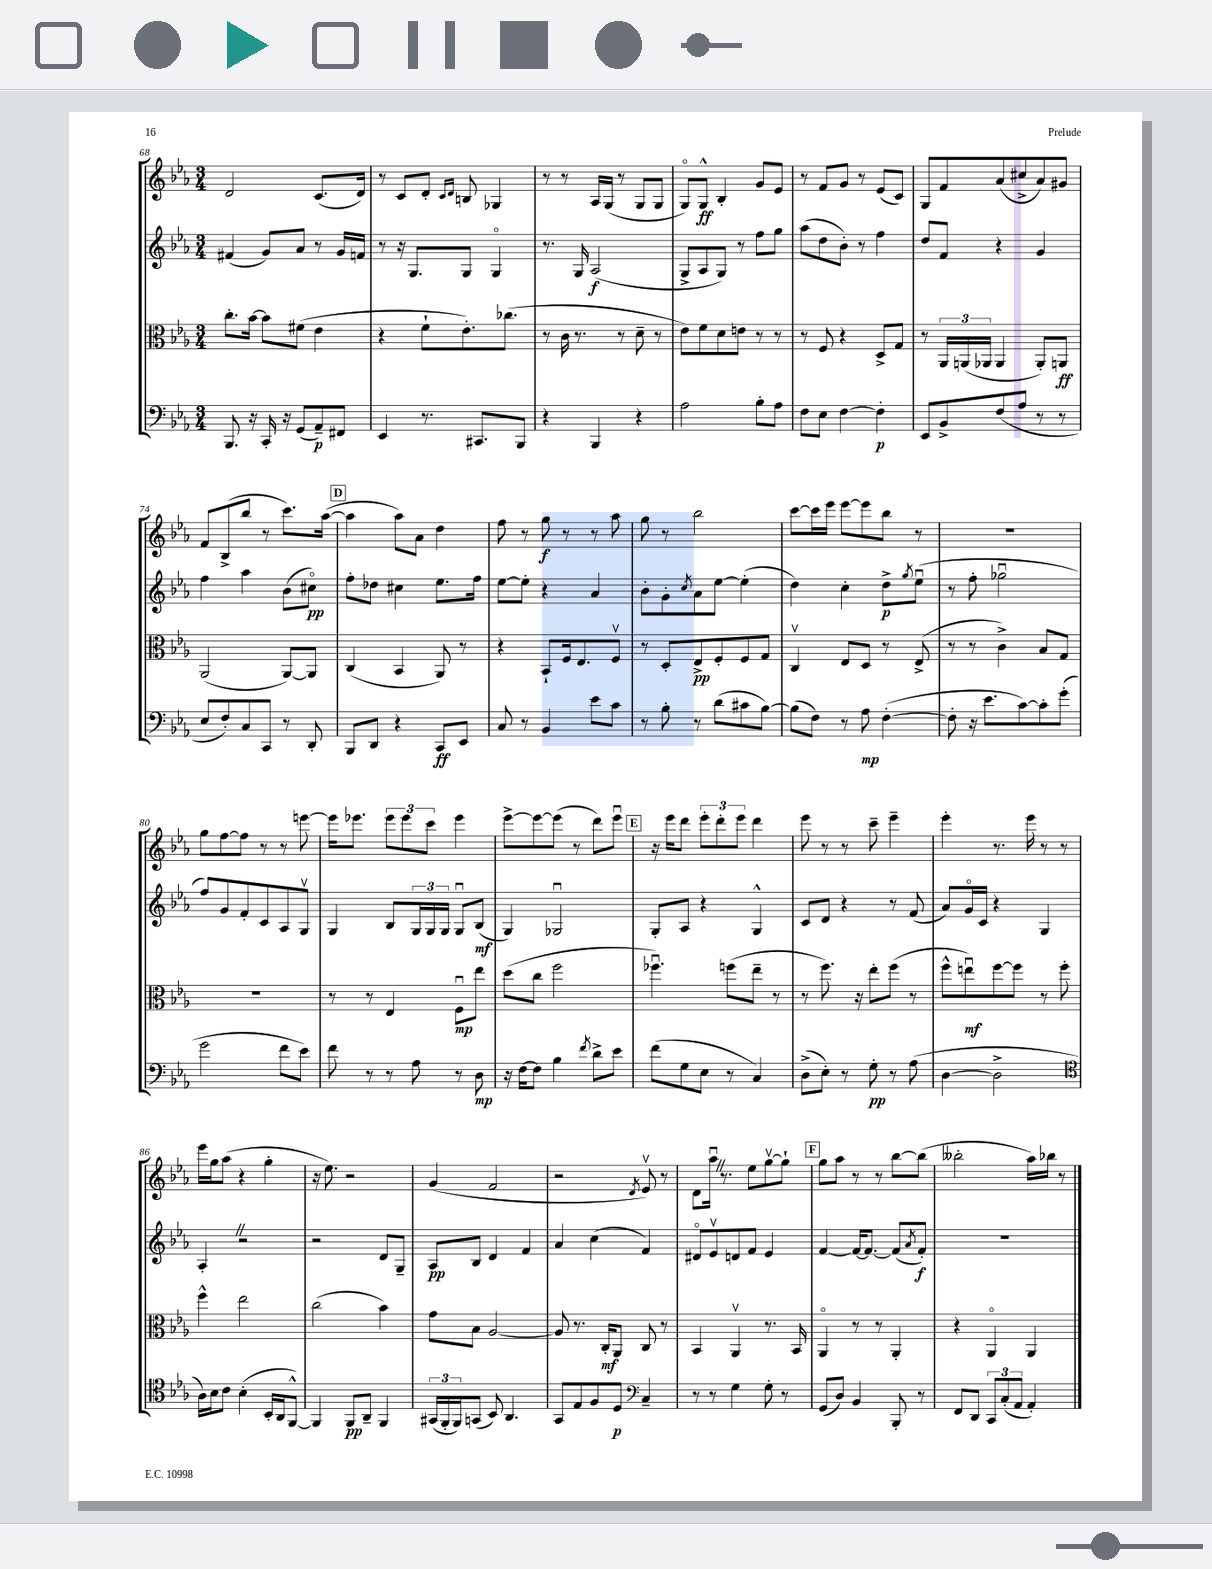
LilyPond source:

<<
\new StaffGroup <<
\new Staff = "s0" {
    \clef treble \key ees \major \numericTimeSignature \time 3/4
    d'2 c'8.( d'16) |
    r8 c'8 d'8-. \grace { c'16 d'16 } b8 ges4 |
    r8 r8 aes16 g16( r8 g8 g8 |
    g8\flageolet) g8-^\ff bes4-. g'8 ees'8 |
    r8 f'8 g'8 r8 ees'8( c'8) |
    g8 f'8 aes'8( cis''8-> aes'8) gis'8 |
    f'8 bes8->( bes''8 r8 c'''8.) aes''16~( |
    \mark \markup { \box "D" } aes''4 aes''8) aes'8 d''4 |
    f''8 r8 g''8\f r8 r8 aes''8 |
    g''8 r8 bes''2 |
    c'''8~ c'''16 ees'''16 ees'''8~ ees'''8 bes''8 r8 |
    R2. |
    g''8 f''8~ f''8 r8 r8 e'''8~ |
    e'''16 ees'''8. \tuplet 3/2 { ees'''8 ees'''8 c'''8 } ees'''4 |
    ees'''8~-> ees'''8~ ees'''8( r8 d'''8) ees'''8\downbow |
    \mark \markup { \box "E" } r16 ees'''16 d'''8 \tuplet 3/2 { ees'''8-. d'''8-. ees'''8 } d'''4 |
    ees'''8 r8 r8 c'''8-- ees'''4-- |
    ees'''4-. r8. ees'''16 r8 r8 |
    ees'''16 g''16 aes''8( r4 g''4-. |
    r16 ees''8.) r2 |
    g'4( f'2 |
    r2 \acciaccatura { d'8 } ees'8\upbow) r8 |
    d'8 aes''16\downbow \once \override BreathingSign.text = \markup { \musicglyph "scripts.caesura.straight" } \breathe r8. ees''8 g''8~\upbow g''8-! |
    \mark \markup { \box "F" } g''8 aes''8 r8 r8 bes''8~ bes''8( |
    beses''2-. aes''16) bes''16 r8 \bar "|." |
}
\new Staff = "s1" {
    \clef treble \key ees \major \numericTimeSignature \time 3/4
    fis'4( g'8) aes'8 r8 g'16 f'16 |
    r8 r16 g8. g8 g4\flageolet |
    r8. g16 aes2\f( |
    g8-> aes8 g8) r8 f''8 g''8 |
    aes''8( d''8 bes'8-.) r8 f''4 |
    d''8 f'8 r4 g'4 |
    f''4 aes''4 bes'8( cis''8\flageolet\pp) |
    \mark \markup { \box "D" } f''8-. des''8 cis''4 ees''8. f''16 |
    ees''8~ ees''8-. r4 aes'4 |
    bes'8-. g'8-. \acciaccatura { c''8 } aes'8 ees''8~ ees''4-.( |
    d''4) c''4-. d''8->\p \acciaccatura { g''8 } ees''8\downbow( |
    r8 f''8-. ges''2\downbow |
    f''8) g'8 f'8-. c'8 aes8 g8\upbow |
    g4 bes8 \tuplet 3/2 { g16 g16 g16 } g8\downbow bes8\mf( |
    g4) ges2\downbow |
    \mark \markup { \box "E" } g8-. aes8 r4 g4-^ |
    c'8 d'8 r4 r8 f'8( |
    aes'8) g'16\flageolet c'16 r4 g4 |
    aes4-. \once \override BreathingSign.text = \markup { \musicglyph "scripts.caesura.straight" } \breathe r2 |
    r2 d'8 g8-- |
    aes8\pp bes8 d'4 f'4 |
    aes'4 c''4( f'4) |
    dis'8\flageolet ees'8\upbow d'8 f'8 ees'4 |
    \mark \markup { \box "F" } f'4~ f'16~ f'8.~ f'8( \acciaccatura { aes'8 } f'8-.\f) |
    R2. \bar "|." |
}
\new Staff = "s2" {
    \clef alto \key ees \major \numericTimeSignature \time 3/4
    c''8.-. bes'16~ bes'8 fis'8( ees'4 |
    r4 f'8-! ees'8.-.) ces''8.( |
    r8 c'16 r8. r8 d'8-- r8 |
    ees'8) f'8 d'8 e'8 r8 r8 |
    r8 f8 r4 d8-> g8 |
    r8 \tuplet 3/2 { aes,16 a,16( aes,16 } aes,4 aes,8-.) a,8\ff |
    aes,2( aes,8~) aes,8 |
    \mark \markup { \box "D" } c4( bes,4 aes,8) r8 |
    r4 bes,8-! f16 ees8. f8\upbow |
    r8 d8-. ees8->\pp f8-. f8 g8 |
    c4\upbow ees8 d8 r8 ees8->( |
    r8 r8 c'4->) bes8 g8 |
    R2. |
    r8 r8 ees4 f8\downbow\mp ees''8 |
    d''8( c''8 f''2 |
    \mark \markup { \box "E" } fes''4.\downbow) f''8( ees''8-- r8 |
    r8 f''8.) r16 ees''8-. f''8( r8 |
    f''8-^ e''8\downbow\mf) f''8~ f''8 r8 f''8-. |
    f''4-^ ees''2 |
    c''2( bes'4) |
    g'8 bes8 aes2~ |
    aes8 r8. c16-.\mf aes,8 c8 r8 |
    bes,4 aes,4\upbow r8. bes,16 |
    \mark \markup { \box "F" } aes,4\flageolet r8 r8 aes,4-. |
    r4 aes,4\flageolet aes,4 \bar "|." |
}
\new Staff = "s3" {
    \clef bass \key ees \major \numericTimeSignature \time 3/4
    bes,,8. r16 c,16-. r16 g,8( aes,8--\p) fis,8 |
    ees,4 r8. cis,8. bes,,8 |
    r4 bes,,4 r4 |
    aes2 bes8-. aes8 |
    f8 ees8 f4~ f4-.\p |
    ees,8 bes,8-> f8( aes8 r8 r8 |
    ees8 f8-.) c8 c,8 r8 d,8-. |
    \mark \markup { \box "D" } bes,,8 d,8 r4 c,8\ff ees,8 |
    c8 r8 bes,4 ees'8 c'8 |
    r8 bes8-. r8 d'8( cis'8 bes8~) |
    bes8( f8) r8 aes8\mp f4~-.( |
    f8-. r16 ees'8. c'8~) c'8-. g'8-.( |
    g'2 f'8 ees'8) |
    f'8 r8 r8 aes8 r8 d8\mp |
    r16 f16~ f8 bes4 \acciaccatura { f'8 } d'8-> ees'8 |
    \mark \markup { \box "E" } f'8( g8 ees8 r8 c4) |
    d8->( ees8-.) r8 g8-.\pp r8 aes8( |
    d4~ d2-> |
    \clef tenor aes16) bes16 c'8 bes4-.( bes,16-. aes,16 f,8~-^) |
    f,4 f,8\pp aes,8-- f,4 |
    \tuplet 3/2 { gis,16( f,16-. f,16) } g,8( bes,8) aes,4. |
    g,8 ees8 f8 d8\p \clef bass c4-- |
    r8 r8 g4 g8-. r8 |
    \mark \markup { \box "F" } g,8( d8) bes,4 bes,,8-. r8 |
    f,8 d,8 \tuplet 3/2 { c,8 c8-.( aes,8 } aes,4-.) \bar "|." |
}
>>
>>
\layout { \context { \Score currentBarNumber = #68 } }
